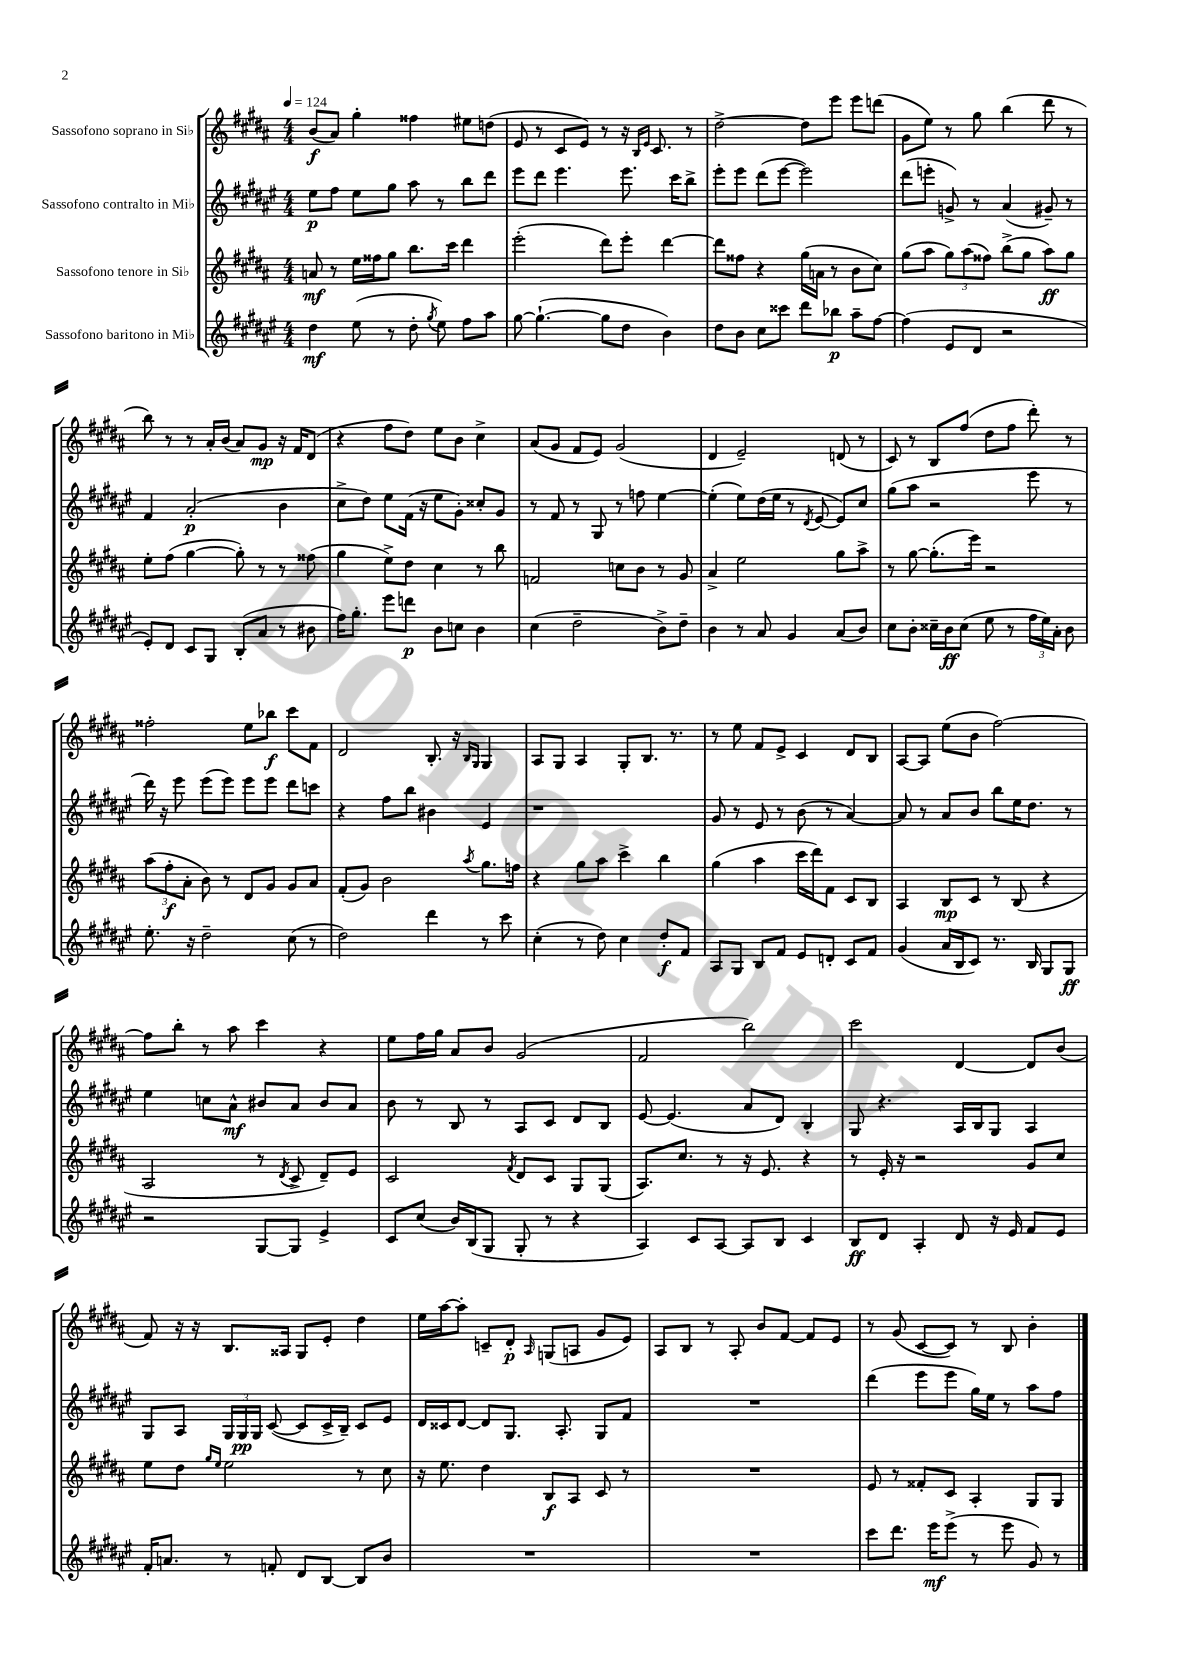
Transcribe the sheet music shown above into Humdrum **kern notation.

**kern	**kern	**kern	**kern
*staff4	*staff3	*staff2	*staff1
*clefG2	*clefG2	*clefG2	*clefG2
*k[f#c#g#d#a#e#]	*k[f#c#g#d#a#]	*k[f#c#g#d#a#e#]	*k[f#c#g#d#a#]
*M4/4	*M4/4	*M4/4	*M4/4
*MM124	*MM124	*MM124	*MM124
4dd#	8a	8ee#	(8b
.	8r	8ff#	8a#)
(8ee#	16ee	8ee#	4gg#'
.	16ff##	.	.
8r	8gg#	8gg#	.
8dd#'	8.bb	8aa#	4ff##
8qgg#	.	.	.
8ee#)	.	8r	.
.	16ccc#	.	.
8ff#	4ddd#	8bb	8ee#
8aa#	.	8ddd#	(8dd
=	=	=	=
[8gg#	(2eee'	8eee#	8e
(4.gg#`_	.	8ddd#	8r
.	.	4.eee#	8c#
.	.	.	8e)
8gg#]	8ddd#)	.	8r
8dd#	8eee'	8.eee#	16r
.	.	.	16qqB
.	.	.	16qqe
.	.	.	8.c#
4b)	[4ddd#	.	.
.	.	16ccc#	.
.	.	8bb^	8r
=	=	=	=
8dd#	8ddd#]	8eee#'	[2dd#^
8b	8ff##	8eee#	.
8cc#	4r	(8ddd#	.
8ccc##	.	[8eee#	.
8ddd#	(16gg#	2eee#])	8dd#]
.	16a	.	.
8bb-	8r	.	8eee
8aa#~	8b	.	8eee
[8ff#	8cc#)	.	(8ddd
=	=	=	=
(4ff#]	(8gg#	(8ddd#	8g#
.	8aa#	8eee'	8ee)
8e#	12gg#)	8g^)	8r
.	(12aa#	.	.
8d#	.	8r	8gg#
.	12ff##)	.	.
2r	(8bb^	(4a#	(4bb
.	8gg#	.	.
.	8aa#)	8g#~)	8ddd#
.	8gg#	8r	8r
=	=	=	=
8e#')	8ee'	4f#	8bb)
8d#	(8ff#	.	8r
8c#	[4gg#	(2a#'	8r
8G#	.	.	16a#'
.	.	.	(16b
(8B'	8gg#'])	.	8a#)
8a#	8r	.	8g#
8r	8r	4b	16r
.	.	.	16f#
8b#	(8ff##	.	(8d#
=	=	=	=
16ff#)	4gg#	8cc#^	4r
8.gg#'	.	.	.
.	.	8dd#)	.
8eee#	8ee^)	8ee#	8ff#
8ddd	8dd#	(16f#	8dd#)
.	.	16r	.
8b	4cc#	8ee#	8ee
8cc	.	8g#')	8b
4b	8r	8cc##'	4cc#^
.	8bb	8g#	.
=	=	=	=
(4cc#	2f	8r	(8a#
.	.	8f#	8g#
2dd#~	.	8r	8f#
.	.	8G#	8e)
.	8cc	8r	(2g#
.	8b	8ff	.
8b^)	8r	[4ee#	.
8dd#~	8g#	.	.
=	=	=	=
4b	4a#^	(4ee#']	4d#
8r	2ee	8ee#)	2e~)
8a#	.	(16dd#	.
.	.	16ee#	.
4g#	.	8r	.
.	.	8qd#	.
.	.	[8e#	.
(8a#	8gg#	8e#])	(8d
8b)	8aa#^	8cc#	8r
=	=	=	=
8cc#	8r	(8gg#	8c#)
8b'	[8gg#	8aa#	8r
16cc##~	(8.gg#']	2r	8B
16b	.	.	.
(8cc##	.	.	(8ff#
.	16eee)	.	.
8ee#	2r	.	8dd#
8r	.	.	8ff#
24ff#	.	8eee#	8ddd#')
24ee#)	.	.	.
24a#'	.	.	.
8b	.	8r	8r
=	=	=	=
8.ee#'	(12aa#	16ddd#)	2ff##'
.	.	16r	.
.	12ff#'	.	.
.	.	8eee#	.
.	12a#'	.	.
16r	.	.	.
2dd#~	8b)	(8eee#	.
.	8r	8eee#)	.
.	8d#	8eee#	8ee
.	8g#	8eee#	8bb-
(8cc#	8g#	8ddd#	8ccc#
8r	8a#	8ccc	8f#
=	=	=	=
2dd#)	(8f#'	4r	2d#
.	8g#)	.	.
.	2b	8ff#	.
.	.	8bb	.
4ddd#	.	4b#	8.B'
.	.	.	16r
.	.	.	16qqB
.	8qaa#	.	16qqG#
8r	8.gg#	4e#	4G#
8ccc#	.	.	.
.	16ff	.	.
=	=	=	=
(4cc#'	4r	1r	8A#
.	.	.	8G#
8r	8gg#	.	4A#
8dd#)	8aa#	.	.
4cc#	4ccc#^	.	8G#'
.	.	.	8.B
8dd#'	4bb	.	.
.	.	.	8.r
8f#	.	.	.
=	=	=	=
8A#	(4gg#	8g#	8r
8G#	.	8r	8ee
8B	4aa#	8e#	8f#
8f#	.	8r	8e^
8e#	16ccc#	(8b	4c#
.	16ddd#)	.	.
8d'	8f#	8r	.
8c#	8c#	[4a#)	8d#
8f#	8B	.	8B
=	=	=	=
(4g#	4A#	8a#]	[8A#
.	.	8r	8A#]
16a#	8B	8a#	(8ee
16B	.	.	.
8c#)	8c#	8b	8b
8.r	8r	8bb	[2ff#)
.	(8B	16ee#	.
16B	.	8.dd#	.
8G#	4r	.	.
8G#	.	8r	.
=	=	=	=
2r	2A#	4ee#	8ff#]
.	.	.	8bb'
.	.	8cc	8r
.	.	8a#^^	8aa#
[8G#	8r	8b#	4ccc#
.	8qd#	.	.
8G#]	8c#^	8a#	.
4e#^	8d#~)	8b#	4r
.	8e	8a#	.
=	=	=	=
8c#	2c#	8b	8ee
(8cc#	.	8r	16ff#
.	.	.	16gg#
16b)	.	8B	8a#
(16B	.	.	.
8G#	.	8r	8b
.	8qf#	.	.
8G#'	8d#	8A#	(2g#
8r	8c#	8c#	.
4r	8G#	8d#	.
.	(8G#	8B	.
=	=	=	=
4A#)	8.A#)	[8e#	2f#
.	.	(4.e#]	.
.	8.cc#	.	.
8c#	.	.	.
[8A#	8r	.	.
8A#]	16r	8a#	2bb)
.	8.e	.	.
8B	.	8d#)	.
4c#	4r	4B'	.
=	=	=	=
8B	8r	8G#	2ccc#
8d#	16e'	4.r	.
.	16r	.	.
4A#'	2r	.	.
8d#	.	16A#	[4d#
.	.	16B	.
16r	.	8G#	.
16e#	.	.	.
8f#	8g#	4A#	8d#]
8e#	8cc#	.	(8b
=	=	=	=
16f#'	8ee	8G#	8f#)
8.a	.	.	.
.	8dd#	8A#	16r
.	.	.	16r
.	16qqgg#	.	.
.	16qqee	.	.
8r	2ee	24G#	8.B
.	.	24G#	.
.	.	24G#	.
8f'	.	([8c#	.
.	.	.	16A##
8d#	.	8c#]	8G#
[8B	.	16c#^	8e'
.	.	16B~)	.
8B]	8r	8c#	4dd#
8b	8cc#	8e#	.
=	=	=	=
1r	16r	16d#	16ee
.	8.ee	16c##	[16aa#
.	.	[8d#	8aa#']
.	4dd#	8d#]	8c~
.	.	8.G#	8d#'
.	.	.	16qqA#
.	8B	.	(8G
.	.	8.A#'	.
.	8A#	.	8A
.	8c#	8G#	8g#
.	8r	8f#	8e)
=	=	=	=
1r	1r	1r	8A#
.	.	.	8B
.	.	.	8r
.	.	.	8A#'
.	.	.	8b
.	.	.	[8f#
.	.	.	8f#]
.	.	.	8e
=	=	=	=
8ccc#	8e	(4ddd#	8r
8.ddd#	8r	.	(8g#
.	8f##'	8eee#	[8c#
16eee#	.	.	.
(8eee#^	8c#	8eee#	8c#])
8r	4A#'	16gg#)	8r
.	.	16ee#	.
8eee#	.	8r	8B
8g#)	8G#	8aa#	4b'
8r	8G#	8ff#	.
==	==	==	==
*-	*-	*-	*-
